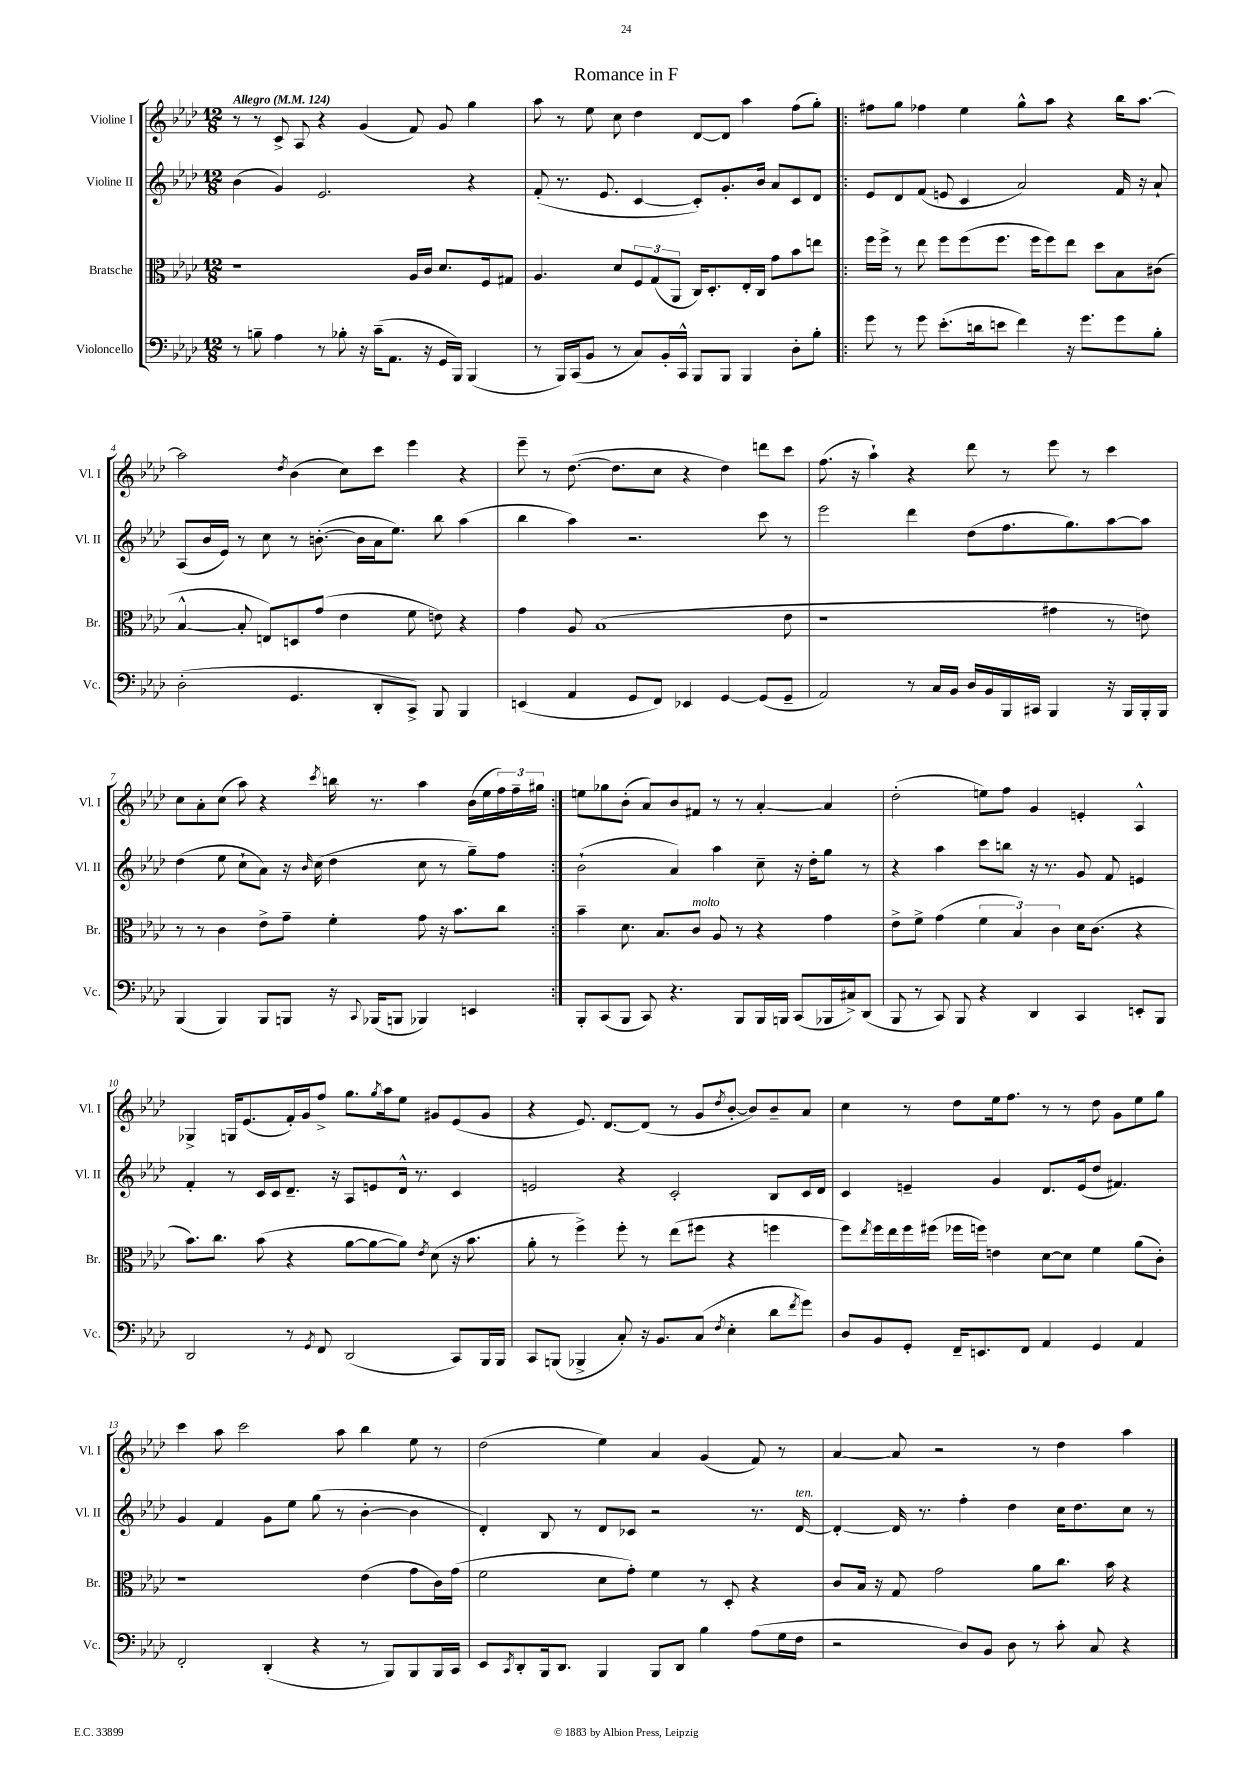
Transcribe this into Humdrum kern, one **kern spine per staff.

**kern	**kern	**kern	**kern
*staff4	*staff3	*staff2	*staff1
*clefF4	*clefC3	*clefG2	*clefG2
*k[b-e-a-d-]	*k[b-e-a-d-]	*k[b-e-a-d-]	*k[b-e-a-d-]
*M12/8	*M12/8	*M12/8	*M12/8
*MM124	*MM124	*MM124	*MM124
8r	1r	(4b-	8r
8B~	.	.	8r
4A-	.	4g)	8c^
.	.	.	8A-
8r	.	2.e-	4r
8B-'	.	.	.
16r	.	.	(4g
(16c~	.	.	.
8.AA-	.	.	.
.	16A-	.	8f)
16r	16c	.	.
16GG	8.d-	.	8g
16BBB-)	.	.	.
(4BBB-	.	4r	4gg
.	16F	.	.
.	8G#	.	.
=	=	=	=
8r	4.A-	(8f'	8aa-
16BBB-)	.	8.r	8r
(16CC	.	.	.
8BB-	.	.	8ee-
.	.	8.e-	.
8r	8d-	.	8cc
8C)	12F	[4c	4dd-
.	(12G	.	.
16BB-'	.	.	.
.	12AA-	.	.
16CC^^	.	.	.
8BBB-	16C)	8c'])	[8d-
.	8.D-'	.	.
8BBB-	.	8.g'	8d-]
4BBB-	16E-'	.	4aa-
.	16C	16b-	.
.	8g	8a-	.
8D-'	8b-	8c	(8ff
8B-'	8ee	8d-	8gg')
=!|:	=!|:	=!|:	=!|:
8g	16ff	8e-	8ff#
.	16ff^	.	.
8r	8r	8d-	8gg
8g	8ee-	(8f	4ff-
(8.e-'	8ff	8e	.
.	(8ff	4c	4ee-
16d	.	.	.
8e	8.ff	.	.
4f)	.	2a-)	8gg^^
.	16ff	.	.
.	8ff)	.	8aa-
16r	8ee-	.	4r
8.g	.	.	.
.	8dd-	.	.
8g	8B-	16f	16bb-
.	.	16r	[8.aa-
8B-'	(8c#	8a-`	.
=	=	=	=
(2D-'	[4B-^^	(8A-	2aa-]
.	.	16b-	.
.	.	16e-)	.
.	8B-']	8r	.
.	8E)	8cc	.
.	.	.	8qdd-
4.GG	8D	8r	(4b-
.	(8g	([8.b'	.
.	4e-	.	8cc)
.	.	16b]	.
8DD-'	.	16a-	8ccc
.	.	8.ee-)	.
8CC^)	8f	.	4eee-
8BBB-	8e)	8bb-	.
4BBB-	4r	(4aa-	4r
=	=	=	=
(4EE	4g	4bb-	8eee-~
.	.	.	8r
4AA-	8A-	4aa-)	([8.dd-
.	(1B-	.	.
.	.	.	8.dd-]
8GG	.	2.r	.
8FF)	.	.	8cc
4EE-	.	.	4r
[4GG	.	.	4dd-)
(8GG]	.	8ccc	8ddd
8GG~	8e-	8r	8ccc
=	=	=	=
2AA-)	1r	2eee-	(8.ff
.	.	.	16r
.	.	.	4aa-`)
8r	.	4ddd-	4r
16C	.	.	.
16BB-	.	.	.
16D-	.	(8dd-	8ddd-
16BB-	.	.	.
16BBB-	.	8.ff	8r
16CC#	.	.	.
4BBB-	4g#	.	8eee-
.	.	8.gg)	.
.	.	.	8r
16r	8r	[8aa-	4ccc
16BBB-	.	.	.
16BBB-'	8e)	8aa-]	.
16BBB-	.	.	.
=	=	=	=
(4BBB-	8r	(4dd-	8cc
.	8r	.	8a-'
4BBB-)	4c	8ee-	(8cc
.	.	8cc`	8aa-)
8BBB-	8e-^	8a-)	4r
8BBB	8g~	16r	.
.	.	16qqb-	.
.	.	(16cc	.
.	.	.	8qccc
16r	4f'	4dd-	16bb
8qqCC	.	.	.
(16BBB-	.	.	8.r
8BBB	.	.	.
4BBB-)	8g	8cc	4aa-
.	16r	8r	.
.	8.b-	.	.
4EE	.	8gg~)	(16b-
.	.	.	16ee-
.	8cc	8ff	24ff)
.	.	.	24ff~
.	.	.	24gg#
=:|!	=:|!	=:|!	=:|!
8BBB-'	4b-~	(2b-`	8ee
(8CC	.	.	8gg-
8BBB-	8.d-	.	(8b-'
8CC)	.	.	8a-)
.	8.B-	.	.
4.r	.	4a-)	8b-
.	8c	.	8f#
.	8A-	4aa-	8r
8BBB-	8r	.	8r
16BBB-	4r	8cc~	[4a-'
16BBB	.	.	.
(8CC	.	16r	.
.	.	16dd-'	.
16BBB-	4g	8gg	4a-]
16C#^)	.	.	.
(8DD-	.	8r	.
=	=	=	=
8BBB-	8e-^	4r	(2dd-'
8r	8f^	.	.
8CC)	(4g	4aa-	.
8BBB-	.	.	.
4r	6f	8ccc	8ee)
.	.	8bb	8ff
.	6B-)	.	.
4DD-	.	16r	4g
.	.	8.r	.
.	6c	.	.
4CC	16d-	8g	4e'
.	(8.c	.	.
.	.	8f	.
8EE'	4r	4e	4A-^^
8BBB-	.	.	.
=	=	=	=
2DD-	8.b-)	4f'	4G-^
.	8.cc	.	.
.	.	8r	16G
.	.	.	(8.e-
.	(8b-	16c	.
.	.	16c	.
8r	4r	8.d-~	16f')
.	.	.	16g
8qGG	.	.	.
8FF	.	.	8ff^
.	.	16r	.
(2DD-	[8a-	8A-	8.gg
.	8a-_	8e	.
.	.	.	8qgg
.	.	.	16aa-
.	8a-])	16d-^^	8ee-
.	.	8.r	.
.	8qe-	.	.
.	(8d-	.	8g#
8CC)	16r	4c	(8e-
.	8.b-	.	.
16BBB-	.	.	8g#
16BBB-	.	.	.
=	=	=	=
8CC	8a-'	2e	4r
(8BBB	8r	.	.
4BBB-^	4ff^)	.	8.e-)
.	.	.	[8.d-
8C')	8ff'	4r	.
16r	8r	.	(8d-]
8.BB-	.	.	.
.	(8ee-	2c'	8r
(8C	8ff#	.	8g
8qF	.	.	8qdd-
4E-'	4r	.	[8b-'
.	.	.	8b-])
8d-	4ff	8B-	8b-~
8qf	.	.	.
8g)	.	16c	8a-
.	.	16d-	.
=	=	=	=
8D-	8ff)	4c	4cc
.	8qee-	.	.
8BB-	16ff	.	.
.	16ee-	.	.
8GG'	16ff	4e~	8r
.	(16ff#	.	.
16FF~	16ff-	.	8dd-
8.EE	16ff)	.	.
.	4e	4g	16ee-
.	.	.	8.ff
8FF	.	.	.
4AA-	[8d-	8.d-	8r
.	8d-]	.	8r
.	.	(16e	.
4GG	4f	8dd-	8dd-
.	.	4.f#)	8g
4AA-	(8a-	.	8ee-
.	8c')	.	8gg
=	=	=	=
2FF'	1r	4g	4ccc
.	.	4f	8aa-
.	.	.	2ccc
(4DD-'	.	8g	.
.	.	8ee-	.
4r	.	(8gg	.
.	.	8r	8aa-
8r	(4e-	[4b-'	4bb-
8BBB-)	.	.	.
8BBB-	8g	4b-]	8ee-
16BBB-	16c)	.	8r
16CC	(16g	.	.
=	=	=	=
8EE-	2f	4d-')	(2dd-
8qCC	.	.	.
8DD-'	.	.	.
16BBB-	.	8B-	.
8.DD-	.	.	.
.	.	8r	.
4BBB-	8d-	8d-	4ee-)
.	8g')	8c-	.
8BBB-	4f	2r	4a-
8DD-	.	.	.
4B-	8r	.	(4g
.	8D-'	.	.
(8A-	4r	8.r	8f)
16G	.	.	8r
16F	.	[16d-	.
=	=	=	=
2r	8c	4d-'_	[4a-
.	16B-	.	.
.	16r	.	.
.	8G	16d-]	8a-]
.	.	8.r	.
.	2g	.	2r
8D-)	.	4ff'	.
8BB-	.	.	.
8D-	.	4dd-	.
8r	8a-	.	8r
8c'	8.cc	16cc	4dd-
.	.	8.dd-	.
8C	.	.	.
.	16b-	.	.
4r	4r	8cc	4aa-
.	.	8r	.
==	==	==	==
*-	*-	*-	*-
